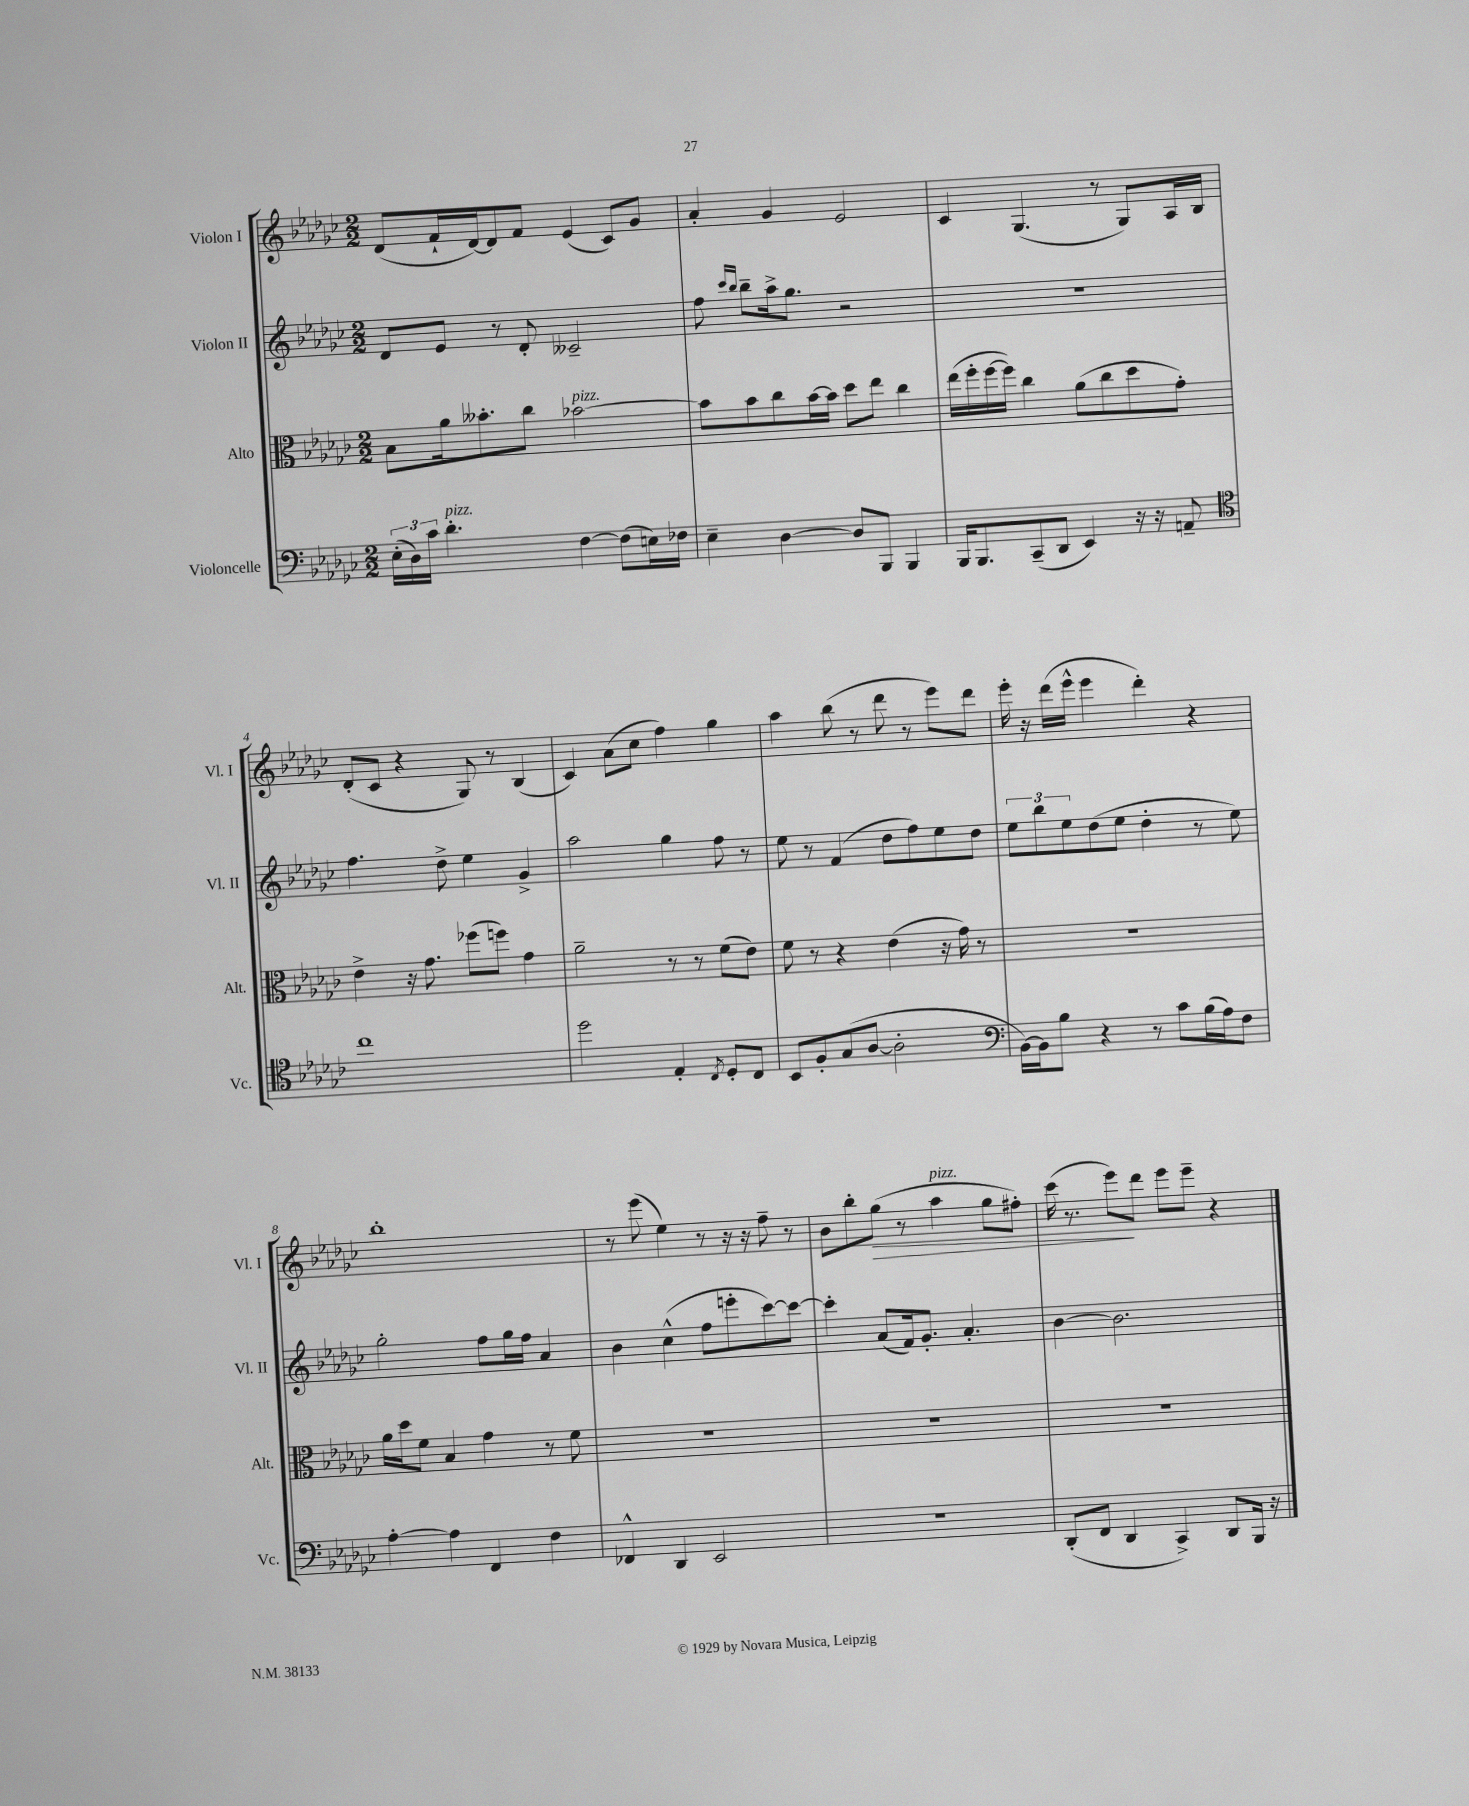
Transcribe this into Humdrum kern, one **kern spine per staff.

**kern	**kern	**kern	**kern	**dynam
*part4	*part3	*part2	*part1	*part1
*staff4	*staff3	*staff2	*staff1	*staff1
*I"Violoncelle	*I"Alto	*I"Violon II	*I"Violon I	*
*I'Vc.	*I'Alt.	*I'Vl. II	*I'Vl. I	*
*clefF4	*clefC3	*clefG2	*clefG2	*
*k[b-e-a-d-g-c-]	*k[b-e-a-d-g-c-]	*k[b-e-a-d-g-c-]	*k[b-e-a-d-g-c-]	*
*M2/2	*M2/2	*M2/2	*M2/2	*
=1	=1	=1	=1	=1
(24E-'\LL	8B-\L	8d-/L	(8d-/L	.
24D-\)	.	.	.	.
24c-\JJ	.	.	.	.
!LO:TX:a:i:t=pizz.	!	!	!	!
4.d-'\	16a-\k	8e-/J	16f`/L	.
.	8.b--X'\	.	[16d-/J)	.
.	.	8r	8d-/]	.
.	8cc-\J	8d-'/	8f/J	.
!	!LO:TX:a:i:t=pizz.	!	!	!
[4F\	[2b-X\	2c--X~/	(4e-/	.
(8F\L]	.	.	8c-/L)	.
16En\L)	.	.	8g-/J	.
16F-X\JJ	.	.	.	.
=2	=2	=2	=2	=2
4E-~\	8b-\L]	8ff\	4a-'/	.
.	.	16qqccc-/LL	.	.
.	.	16qqbb-/JJ	.	.
.	8b-\	8bb-~\L	.	.
[4D-\	8cc-\	16aa-^\k	4g-/	.
.	.	8.gg-\J	.	.
.	[16b-\L	.	.	.
.	16b-\JJ]	.	.	.
8D-/L]	8dd-\L	2r	2e-/	.
8BBB-/J	8ee-\J	.	.	.
4BBB-/	4cc-\	.	.	.
=3	=3	=3	=3	=3
16BBB-/KL	(16ee-\LL	1r	4c-/	.
8.BBB-/	16ff'\	.	.	.
.	[16ff\	.	.	.
.	16ff\JJ])	.	.	.
(8CC-~/	4cc-\	.	(4.G-/	.
8DD-/J	.	.	.	.
4EE-/)	(8a-\L	.	.	.
.	8cc-\	.	8r	.
16r	8dd-\	.	8G-/L)	.
16r	.	.	.	.
8AAn~/	8g-'\J)	.	16A-/L	.
.	.	.	16B-/JJ	.
!!LO:LB:g=z
=4	=4	=4	=4	=4
*clefC4	*	*	*	*
1cc-	4e-^\	4.ff\	(8d-'/L	.
.	.	.	8c-/J	.
.	16r	.	4r	.
.	8.g-\	.	.	.
.	.	8dd-^\	.	.
.	(8ff-X\L	4ee-\	8G-/)	.
.	8ffn\J)	.	8r	.
.	4g-\	4g-^/	(4B-/	.
=5	=5	=5	=5	=5
2dd-\	2a-~\	2aa-\	4c-/)	.
.	.	.	(8a-\L	.
.	.	.	8cc-\J	.
4E-'/	8r	4gg-\	4ff\)	.
.	8r	.	.	.
8qC-/	.	.	.	.
8D-'/L	(8f\L	8ff\	4gg-\	.
8C-/J	8e-\J)	8r	.	.
=6	=6	=6	=6	=6
8BB-/L	8f\	8ee-\	4aa-\	.
8F'/	8r	8r	.	.
(8G-/	4r	(4f/	(8bb-\	.
[8A-/J	.	.	8r	.
2A-'\]	(4e-\	8dd-\L	8ddd-\	.
.	.	8ff\)	8r	.
.	16r	8ee-\	8eee-\L)	.
.	16g-\)	.	.	.
.	8r	8dd-\J	8ddd-\J	.
=7	=7	=7	=7	=7
*clefF4	*	*	*	*
[16BB-\LL)	1r	12ee-\L	16eee-'\	.
16BB-\J]	.	.	16r	.
.	.	12bb-\	.	.
8B-\J	.	.	(16ddd-\LL	.
.	.	12ee-\	.	.
.	.	.	16eee-^^\JJ	.
4r	.	(8dd-\	4eee-\	.
.	.	8ee-\J	.	.
8r	.	4dd-'\	4ddd-'\)	.
8c-\L	.	.	.	.
(16B-\L	.	8r	4r	.
16A-\J)	.	.	.	.
8F\J	.	8ee-\)	.	.
!!LO:LB:g=z
=8	=8	=8	=8	=8
[4A-'\	16a-\LL	2gg-'\	1bb-'	.
.	16dd-\J	.	.	.
.	8f\J	.	.	.
4A-\]	4B-/	.	.	.
4FF/	4g-\	8ff\L	.	.
.	.	16gg-\L	.	.
.	.	16ff\JJ	.	.
4F\	8r	4a-/	.	.
.	8f\	.	.	.
=9	=9	=9	=9	=9
4FF-X^^/	1r	4b-\	8r	.
.	.	.	(8eee-\	.
4DD-/	.	(4cc-^^\	4ee-\)	.
2EE-/	.	8ff\L	8r	.
.	.	8eeen'\	16r	.
.	.	.	16r	.
.	.	[8ccc-\)	8ff~\	.
.	.	8ccc-\J_	8r	.
=10	=10	=10	=10	=10
1r	1r	4ccc-'\]	8b-\L	.
.	.	.	8bb-'\	.
!	!	!	!	!LO:HP:b
.	.	(8a-/L	(8gg-\J	>
.	.	16f/k)	8r	.
.	.	8.g-'/J	.	.
!	!	!	!LO:TX:a:i:t=pizz.	!
.	.	.	4aa-\	.
.	.	4.a-'/	.	.
.	.	.	8gg-\L	.
.	.	.	8ff#X'\J)	.
=11	=11	=11	=11	=11
(8DD-'/L	1r	[4b-\	(16ccc-\	.
.	.	.	8.r	.
8FF/J	.	.	.	.
4DD-/	.	2.b-\]	8eee-\L)	.
.	.	.	8ddd-\J	]
4CC-^/)	.	.	8eee-\L	.
.	.	.	8eee-~\J	.
8DD-/L	.	.	4r	.
16BBB-/Jk	.	.	.	.
16r	.	.	.	.
==	==	==	==	==
*-	*-	*-	*-	*-
